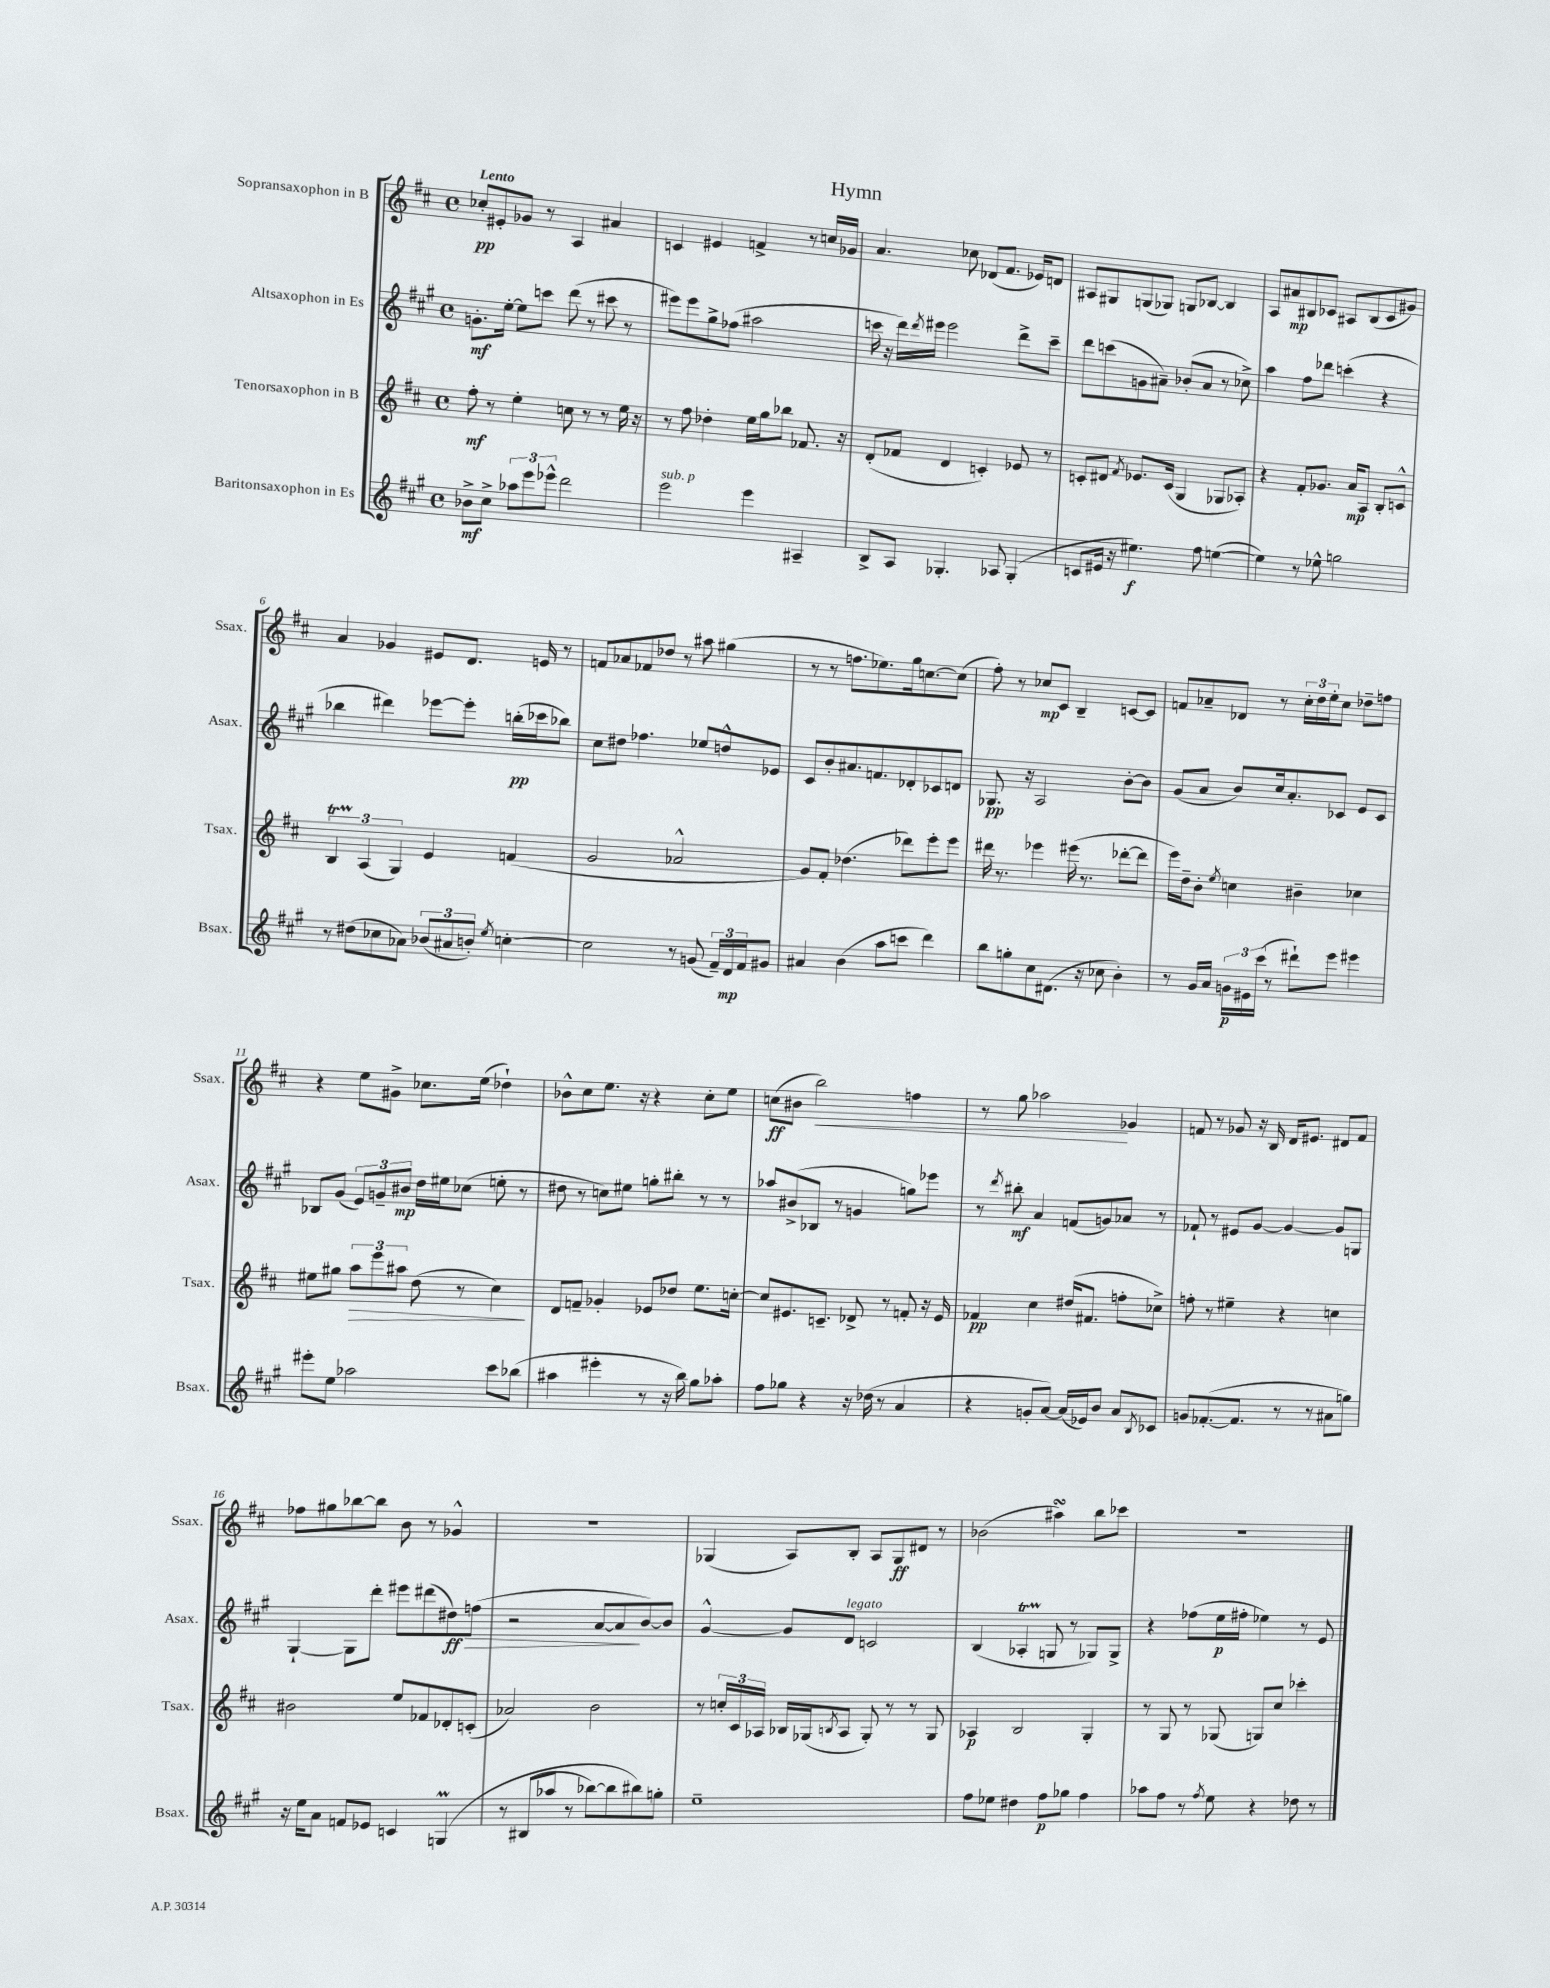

**kern	**dynam	**kern	**dynam	**kern	**dynam	**kern	**dynam
*part4	*part4	*part3	*part3	*part2	*part2	*part1	*part1
*staff4	*staff4	*staff3	*staff3	*staff2	*staff2	*staff1	*staff1
*I"Baritonsaxophon in Es	*	*I"Tenorsaxophon in B	*	*I"Altsaxophon in Es	*	*I"Sopransaxophon in B	*
*I'Bsax.	*	*I'Tsax.	*	*I'Asax.	*	*I'Ssax.	*
*clefG2	*	*clefG2	*	*clefG2	*	*clefG2	*
*k[f#c#g#]	*	*k[f#c#]	*	*k[f#c#g#]	*	*k[f#c#]	*
*M4/4	*	*M4/4	*	*M4/4	*	*M4/4	*
*met(c)	*	*met(c)	*	*met(c)	*	*met(c)	*
=1	=1	=1	=1	=1	=1	=1	=1
!	!	!	!	!	!	!LO:TX:a:B:t=Lento	!
8b-X^\L	mf	8ff#'\	mf	8.gn'\L	mf	8cc-X'/L	pp
8cc#^\J	.	8r	.	.	.	8e#X'/	.
.	.	.	.	[16ee'\Jk	.	.	.
12aa-X\L	.	4ee'\	.	8ee\L]	.	8g-X/J	.
12eee\	.	.	.	.	.	.	.
.	.	.	.	8cccn\J	.	8r	.
12eee-X^^\J	.	.	.	.	.	.	.
2ddd\	.	8ccn\	.	(8ddd\	.	4A/	.
.	.	8r	.	8r	.	.	.
.	.	8r	.	8ccc#X\	.	4a#X/	.
.	.	16ee\	.	8r	.	.	.
.	.	16r	.	.	.	.	.
=2	=2	=2	=2	=2	=2	=2	=2
!LO:TX:a:i:t=sub. p	!	!	!	!	!	!	!
2eee\	.	8r	.	8eee#X\L)	.	4cn/	.
.	.	8ff#\	.	8eee#\	.	.	.
.	.	4dd-X'\	.	8gg#^\	.	4e#X/	.
.	.	.	.	(8ff-X\J	.	.	.
4eee\	.	16ee\LL	.	2aa#X\	.	4fn^/	.
.	.	16gg\J	.	.	.	.	.
.	.	8bb-X\J	.	.	.	.	.
4A#X~/	.	8.f-X/	.	.	.	8r	.
.	.	.	.	.	.	16ccn/LL	.
.	.	16r	.	.	.	16g-X/JJ	.
=3	=3	=3	=3	=3	=3	=3	=3
8B^/L	.	(8d'/L	.	16cccn\	.	4.a/	.
.	.	.	.	16r	.	.	.
8A/J	.	8f-X/J	.	16ddd\LL)	.	.	.
.	.	.	.	8qddd/	.	.	.
.	.	.	.	16eee#X\JJ	.	.	.
4.G-X'/	.	4d/	.	2eee#\	.	.	.
.	.	.	.	.	.	8cc-X\	.
.	.	4cn'/)	.	.	.	(8d-X/L	.
8A-X/	.	.	.	.	.	8.f#/J	.
(4G-'/	.	8e-X/	.	8ddd^\L	.	.	.
.	.	.	.	.	.	16e-X/KL)	.
.	.	8r	.	8ccc~\J	.	8dn/J	.
=4	=4	=4	=4	=4	=4	=4	=4
8cn/L	.	8cn'/L	.	8ddd\L	.	8A#X/L	.
16e#X/Jk	.	8d#X/J	.	(8cccn\	.	8G#X/	.
16r	.	.	.	.	.	.	.
.	.	8qf#/	.	.	.	.	.
4.ee#X\)	f	8.e-X/L	.	8gn\	.	(8Gn/	.
.	.	.	.	8a#X~\J)	.	8G-X/J)	.
.	.	(16c/Jk	.	.	.	.	.
.	.	4G/	.	(8b-X'/L	.	8Gn/L	.
8ff#\	.	.	.	8a#/J	.	[8B-X/J	.
([4een\	.	8G-X/L	.	8r	.	4B-/]	.
.	.	8A-X'/J)	.	8cc-X^\)	.	.	.
=5	=5	=5	=5	=5	=5	=5	=5
4ee\])	.	4r	.	4aa\	.	8A/L	.
.	.	.	.	.	.	8a#X/	mp
8r	.	8f#'/L	.	8ff#\L	.	8B#X/	.
8ee-X^^\	.	8.g-X/J	.	8ddd-X\J	.	8c-X/J	.
2ggn\	.	.	.	(4cccn'\	.	8A#X/L	.
.	.	16a/KL	mp	.	.	.	.
.	.	8A/J	.	.	.	(8B#/	.
.	.	8B'/L	.	4r	.	8c-/	.
.	.	8cn^^/J	.	.	.	8g#X/J)	.
!!LO:LB:g=z
=6	=6	=6	=6	=6	=6	=6	=6
8r	.	6BT/	.	4bb-X\	.	4a/	.
(8dd#X\L	.	.	.	.	.	.	.
.	.	(6A/	.	.	.	.	.
8cc-X\	.	.	.	4ddd#X\)	.	4g-X/	.
.	.	6G/)	.	.	.	.	.
8a-X\J)	.	.	.	.	.	.	.
(12b-X/L	.	4e/	.	[8eee-X\L	.	8e#X/L	.
12a#X/	.	.	.	.	.	.	.
.	.	.	.	8eee-'\J]	.	8.d/J	.
12bn'/J)	.	.	.	.	.	.	.
8qee/	.	.	.	.	.	.	.
[4ccn'\	.	(4fn/	.	(16bbn'\LL	pp	.	.
.	.	.	.	16ccc-X\J	.	16en/	.
.	.	.	.	8bb-X\J)	.	8r	.
=7	=7	=7	=7	=7	=7	=7	=7
2cc\]	.	2g/	.	8cc#\L	.	8fn/L	.
.	.	.	.	8dd#X\J	.	8a-X/	.
.	.	.	.	4.ff-X\	.	8f-X/	.
.	.	.	.	.	.	8dd-X/J	.
8r	.	2a-X^^/	.	.	.	8r	.
(8gn/	.	.	.	8ee-X/L	.	8aa#X\	.
24f#~/LL)	.	.	.	8ddn^^/	.	(4gg#X\	.
24d/	mp	.	.	.	.	.	.
24f#/J	.	.	.	.	.	.	.
8g#X/J	.	.	.	8e-X/J	.	.	.
=8	=8	=8	=8	=8	=8	=8	=8
4a#X/	.	8g/L)	.	8c#/L	.	8r	.
.	.	8f#'/J	.	8b'/	.	8r	.
(4b\	.	(4.dd-X\	.	8.a#X/	.	8.ffn\L	.
.	.	.	.	8.fn/	.	8.ee-X\)	.
8aa\L	.	.	.	.	.	.	.
8cccn\J	.	8ddd-X\L)	.	8d-X'/	.	16gg\k	.
.	.	.	.	.	.	[8.ccn\	.
4ddd\)	.	8eee'\	.	8c-X/	.	.	.
.	.	8eee\J	.	8dn/J	.	(8cc\J]	.
=9	=9	=9	=9	=9	=9	=9	=9
8bb\L	.	16ddd#X\	.	8.G-X/	pp	8ff#'\)	.
.	.	8.r	.	.	.	.	.
8ggn'\	.	.	.	.	.	8r	.
.	.	.	.	16r	.	.	.
8cc#\	.	4eee-X\	.	2A/	.	8cc-X/L	mp
(8.d#X\J	.	.	.	.	.	8c#/J	.
.	.	(16eee#X\	.	.	.	4B~/	.
16r	.	8.r	.	.	.	.	.
8cc-X\	.	.	.	.	.	.	.
4b'\)	.	[8ddd-X'\L	.	[8b'\L	.	[8cn/L	.
.	.	8ddd-\J]	.	8b\J]	.	8c/J]	.
=10	=10	=10	=10	=10	=10	=10	=10
8r	.	16eee\LL)	.	(8g#/L	.	8fn/L	.
.	.	16dd~\J	.	.	.	.	.
16g#/LL	.	8b'\J	.	8a/J	.	8a-X~/	.
16a/JJ	.	.	.	.	.	.	.
.	.	8qee/	.	.	.	.	.
24gn\LL	p	4ccn\	.	8b/L)	.	8d-X/J	.
24e#X\	.	.	.	.	.	.	.
(24ccc#\JJ	.	.	.	.	.	.	.
8r	.	.	.	16cc#/k	.	8r	.
.	.	.	.	8.a'/	.	.	.
8ddd#X`\L)	.	4b#X~\	.	.	.	24cc#'\LL	.
.	.	.	.	.	.	24dd\	.
.	.	.	.	.	.	24ee'\J	.
8eee\J	.	.	.	8c-X/J	.	8cc#\J	.
4eee#X\	.	4cc-X\	.	8e/L	.	8dd-X~\L	.
.	.	.	.	8c-/J	.	8ffn\J	.
!!LO:LB:g=z
=11	=11	=11	=11	=11	=11	=11	=11
8eee#X'\L	.	8ee#X\L	.	8B-X/L	.	4r	.
8ee\J	.	8gg#X\J	.	(8g#/J	.	.	.
!	!	!	!LO:HP:b	!	!	!	!
2aa-X\	.	12aa\L	>	12e/L)	.	8ee\L	.
.	.	12eee\	.	12gn~/	.	.	.
.	.	.	.	.	.	8g#X^\J	.
.	.	12aa#X\J	.	12b#X/J	mp	.	.
.	.	(8dd\	.	16dd\LL	.	8.cc-X\L	.
.	.	.	.	16ee#X\J	.	.	.
.	.	8r	.	(8cc-X\J	.	.	.
.	.	.	.	.	.	(16ee\Jk	.
8ccc#\L	.	4cc#\)	.	8een'\	.	4dd-X`\)	.
(8bb-X\J	.	.	.	8r	.	.	.
.	.	.	]	.	.	.	.
=12	=12	=12	=12	=12	=12	=12	=12
4aa#X\	.	8d/L	.	8dd#X\	.	8b-X^^\L	.
.	.	8fn~/J	.	8r	.	8cc#\	.
4eee#X'\	.	4g-X'/	.	8ccn\L)	.	8.ee\J	.
.	.	.	.	8ee#X\J	.	.	.
.	.	.	.	.	.	16r	.
8r	.	8e-X/L	.	8ggn'\L	.	4r	.
16r	.	8dd-X/J	.	8bb#X'\J	.	.	.
16bb\)	.	.	.	.	.	.	.
8gg#\L	.	8.ee\L	.	8r	.	8cc#'\L	.
8aa-X'\J	.	.	.	8r	.	8ee\J	.
.	.	[16ccn'\Jk	.	.	.	.	.
=13	=13	=13	=13	=13	=13	=13	=13
8ff#\L	.	8cc/L]	.	8aa-X/L	.	(8ccn\L	ff
8gg-X\J	.	8.e#X/	.	(8b#X^/	.	8b#X\J	.
!	!	!	!	!	!	!	!LO:HP:b
4r	.	.	.	8B-X/J	.	2bb\)	<
.	.	8.cn~/J	.	.	.	.	.
.	.	.	.	8r	.	.	.
16r	.	8d-X^/	.	4gn/	.	.	.
(16dd-X\	.	.	.	.	.	.	.
8r	.	8r	.	.	.	.	.
4a/	.	8fn'/	.	8ggn\L)	.	4ffn\	.
.	.	16r	.	8eee-X\J	.	.	.
.	.	16e#/	.	.	.	.	.
=14	=14	=14	=14	=14	=14	=14	=14
4r	.	4f-X/	pp	8r	.	8r	.
.	.	.	.	8qddd/	.	.	.
.	.	.	.	8bb#X'\	mf	8gg\	.
8gn'/L	.	4cc#\	.	4a/	.	2aa-X\	.
[8a/J)	.	.	.	.	.	.	.
(16a/LL]	.	(16dd#X/KL	.	(8fn/L	.	.	.
16e-X/J)	.	8.f#X/J	.	.	.	.	.
8b/J	.	.	.	8gn/)	.	.	.
8a/L	.	8ffn'\L	.	8a-X/J	.	4g-X/	[
8qB/	.	.	.	.	.	.	.
8c-X/J	.	8cc-X^\J)	.	8r	.	.	.
=15	=15	=15	=15	=15	=15	=15	=15
8gn/L	.	8ffn'\	.	8f-X`/	.	8fn/	.
([8.f-X'/	.	8r	.	8r	.	8r	.
.	.	4ee#X~\	.	8e#X/L	.	8g-X/	.
8.f-/J]	.	.	.	.	.	.	.
.	.	.	.	[8g#/J	.	16r	.
.	.	.	.	.	.	16B/	.
8r	.	4r	.	4g#/_	.	16d/KL	.
.	.	.	.	.	.	8.e#X/J	.
8r	.	.	.	.	.	.	.
8a#X\L	.	4ccn\	.	8g#/L]	.	8d#X/L	.
8ggn\J)	.	.	.	8Gn/J	.	8f/J	.
!!LO:LB:g=z
=16	=16	=16	=16	=16	=16	=16	=16
16r	.	2b#X\	.	[4G#`/	.	8ff-X\L	.
16ee\KL	.	.	.	.	.	.	.
8a\J	.	.	.	.	.	8gg#X\	.
8fn/L	.	.	.	8G#\L]	.	[8bb-X\	.
8e-X/J	.	.	.	8ddd'\J	.	8bb-\J]	.
4cn/	.	8ee/L	.	8eee#X\L	.	8b\	.
.	.	8f-X/	.	(8ddd#X\	.	8r	.
!	!	!	!	!	!LO:HP:b	!	!
(4GnM/	.	8d-X'/	.	8dd#X\)	> ff	4g-X^^/	.
.	.	(8cn'/J	.	(8ffn\J	.	.	.
=17	=17	=17	=17	=17	=17	=17	=17
8r	.	2a-X/)	.	2r	.	1r	.
(8B#X/L	.	.	.	.	.	.	.
8aa-X/J	.	.	.	.	.	.	.
8r	.	.	.	.	.	.	.
[8bb-X\L)	.	2b\	.	[8a/L	.	.	.
8bb-\]	.	.	.	8a/]	.	.	.
8bb#X\)	.	.	.	[8b/)	]	.	.
8ggn'\J	.	.	.	8b/J]	.	.	.
=18	=18	=18	=18	=18	=18	=18	=18
1ee~	.	8r	.	[4g#^^/	.	(4G-X/	.
.	.	24ccn'/LL	.	.	.	.	.
.	.	24c#/	.	.	.	.	.
.	.	24A-X/JJ	.	.	.	.	.
.	.	16B-X/LL	.	8g#/L]	.	8A/L)	.
.	.	(16G-X/J	.	.	.	.	.
.	.	8qBn/	.	.	.	.	.
!	!	!	!	!LO:TX:a:i:t=legato	!	!	!
.	.	8A-/J	.	8d/J	.	8B'/J	.
.	.	8G-'/)	.	2cn/	.	8A/L	.
.	.	8r	.	.	.	8G-/	ff
.	.	8r	.	.	.	8d#X/J	.
.	.	8G-/	.	.	.	8r	.
=19	=19	=19	=19	=19	=19	=19	=19
8ff#\L	.	4A-X/	p	(4B/	.	(2b-X\	.
8ee-X\J	.	.	.	.	.	.	.
4dd#X\	.	2B/	.	4A-XT'/	.	.	.
8ff#\L	p	.	.	8Gn/	.	4aa#XsSsS\)	.
8gg-X\J	.	.	.	8r	.	.	.
4ff#\	.	4G'/	.	8G-X/L)	.	8bb\L	.
.	.	.	.	8G-^/J	.	8ccc-X\J	.
=20	=20	=20	=20	=20	=20	=20	=20
8aa-X\L	.	8r	.	4r	.	1r	.
8ff#\J	.	8G/	.	.	.	.	.
8r	.	8r	.	(8ff-X\L	.	.	.
8qff#/	.	.	.	.	.	.	.
8ee\	.	(8G-X/	.	16ee\L	p	.	.
.	.	.	.	16ff#X'\JJ	.	.	.
4r	.	8Gn/L)	.	4ee-X\)	.	.	.
.	.	8cc#/J	.	.	.	.	.
8dd-X\	.	4ccc-X'\	.	8r	.	.	.
8r	.	.	.	8e/	.	.	.
==	==	==	==	==	==	==	==
*-	*-	*-	*-	*-	*-	*-	*-
